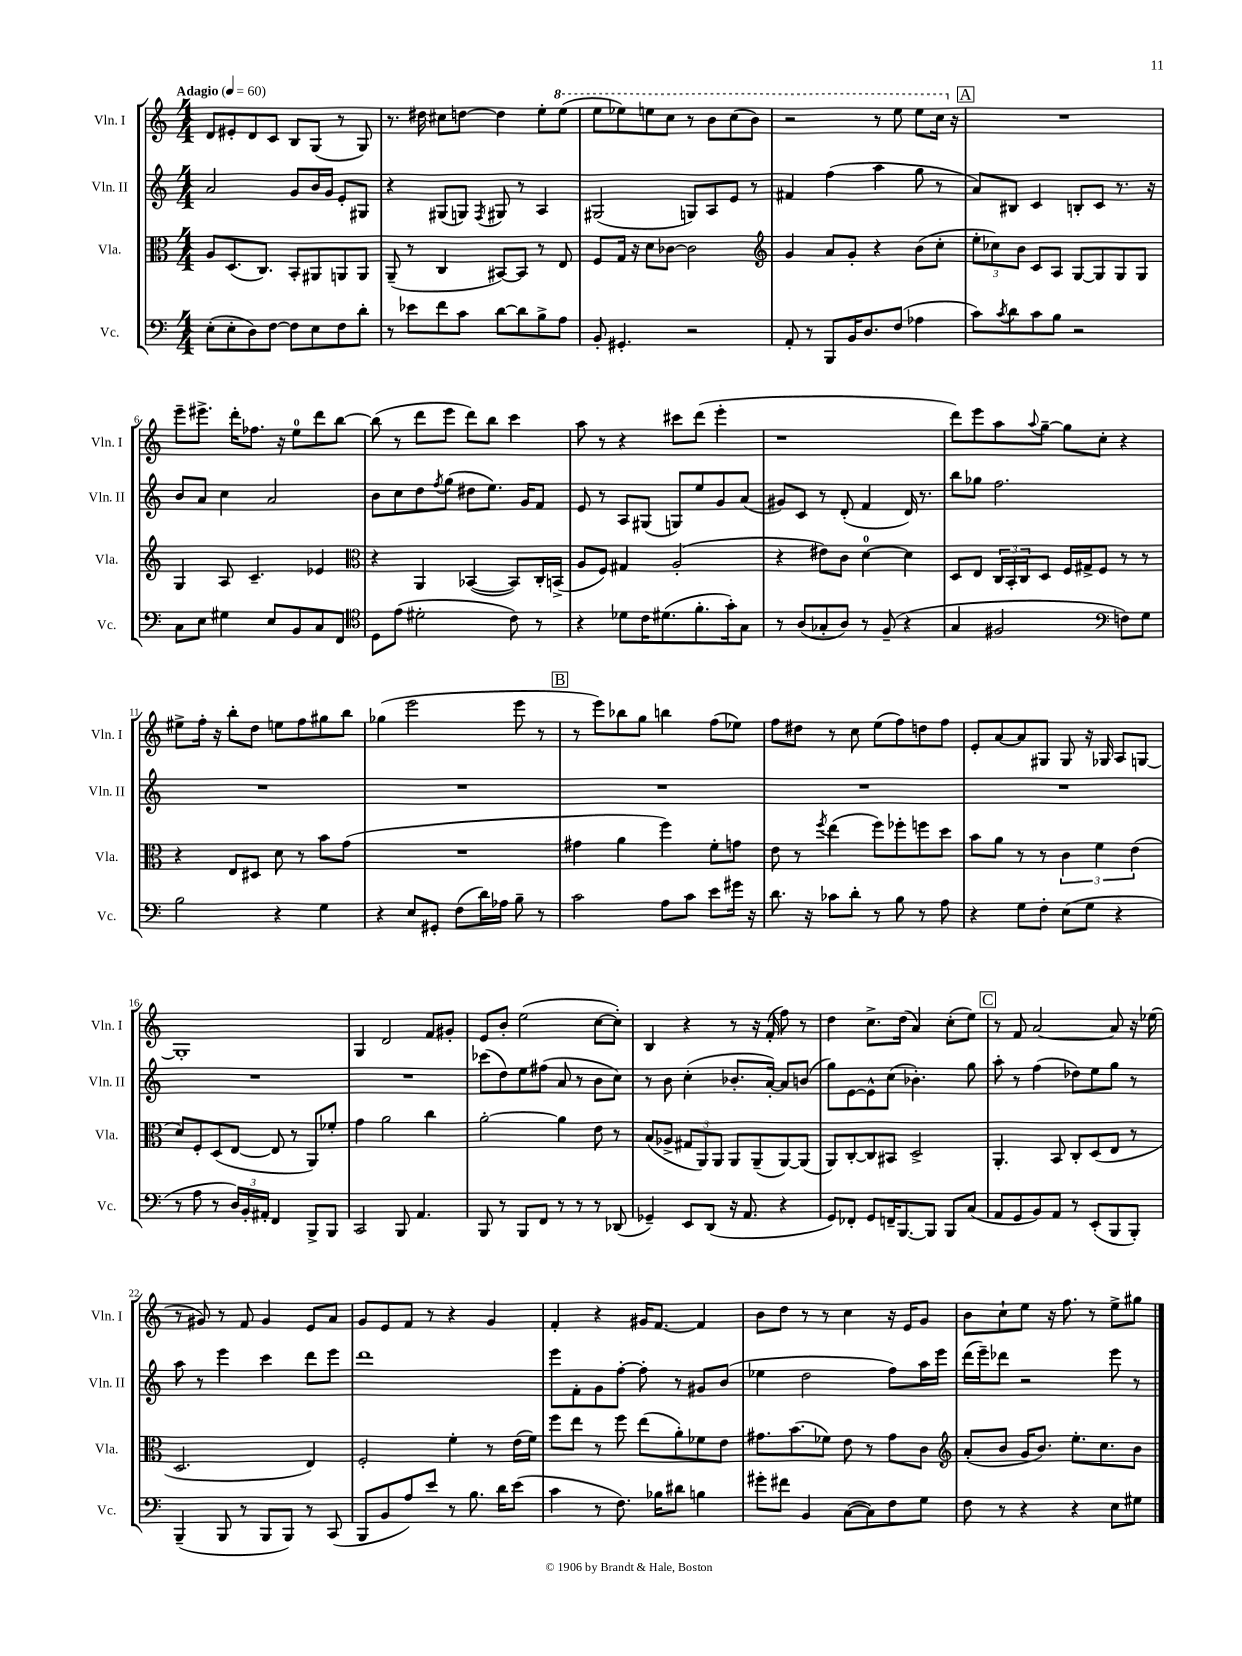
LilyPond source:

<<
\new StaffGroup <<
\new Staff = "s0" \with { instrumentName = "Vln. I" shortInstrumentName = "Vln. I" } {
    \clef treble \key c \major \numericTimeSignature \time 4/4 \tempo "Adagio" 4 = 60
    d'8 eis'8-. d'8 c'8 b8 g8( r8 g8) |
    r8. dis''16 cis''8 d''8~ d''4 e''8-. \ottava #1 e'''8( |
    e'''8 ees'''8) e'''8 c'''8 r8 b''8 c'''8( b''8) |
    r2 r8 e'''8 e'''8 c'''16 \ottava #0 r16 |
    \mark \markup { \box "A" } R1 |
    e'''8-- eis'''8.-> d'''16-. fes''8. r16 e''8-0 d'''8 b''8~ |
    b''8( r8 d'''8 e'''8 d'''8) b''8 c'''4 |
    a''8 r8 r4 cis'''8 d'''8( e'''4-. |
    r1 |
    d'''8) e'''8 a''8 \appoggiatura { a''8 } g''8~-- g''8 c''8-. r4 |
    eis''8-> f''16-. r16 b''8-. d''8 e''8 f''8 gis''8 b''8 |
    ges''4( e'''2 e'''8 r8 |
    \mark \markup { \box "B" } r8 e'''8) bes''8 g''8 b''4 f''8( ees''8) |
    f''8 dis''8 r8 c''8 e''8( f''8) d''8 f''8 |
    e'8-. a'8~ a'8 gis8 gis8 r16 ges16 a8 g8~ |
    g1-. |
    g4 d'2 f'8 gis'8-. |
    e'8 b'8-. e''2( c''8~ c''8-.) |
    b4 r4 r8 r16 f'16-.( f''8) r8 |
    d''4 c''8.-> d''16( a'4) c''8-.( e''8) |
    \mark \markup { \box "C" } r8 f'8 a'2~ a'8 r16 ees''16( |
    r8 gis'8) r8 f'8 gis'4 e'8 a'8 |
    g'8 e'8 f'8 r8 r4 g'4 |
    f'4-. r4 gis'16 f'8.~ f'4 |
    b'8 d''8 r8 r8 c''4 r16 e'16 g'8 |
    b'8 c''8-! e''8 r16 f''8. r8 e''8-> gis''8 \bar "|." |
}
\new Staff = "s1" \with { instrumentName = "Vln. II" shortInstrumentName = "Vln. II" } {
    \clef treble \key c \major \numericTimeSignature \time 4/4
    a'2 g'8 b'16 g'16 e'8-. gis8 |
    r4 gis8( g8) \acciaccatura { f8 } gis8 r8 a4 |
    gis2( g8) a8 e'8 r8 |
    fis'4 f''4( a''4 g''8 r8 |
    \mark \markup { \box "A" } a'8) bis8 c'4 b8-. c'8 r8. r16 |
    b'8 a'8 c''4 a'2 |
    b'8 c''8 d''8 \acciaccatura { f''8 } g''8( dis''8 e''8.) g'16 f'8 |
    e'8 r8 a8 gis8( g8) e''8 g'8 a'8( |
    gis'8) c'8 r8 d'8-.( f'4 d'16) r8. |
    b''8 ges''8 f''2. |
    R1 |
    R1 |
    \mark \markup { \box "B" } R1 |
    R1 |
    R1 |
    R1 |
    R1 |
    ces'''8( d''8) e''8 fis''8( a'8 r8 b'8 c''8) |
    r8 b'8 c''4-.( bes'8.-. a'16~-.) a'8 b'8( |
    g''8) e'8~ e'8-^ c''8( bes'4.-.) g''8 |
    \mark \markup { \box "C" } a''8-. r8 f''4( des''8) e''8 g''8 r8 |
    a''8 r8 e'''4 c'''4 d'''8 e'''8 |
    d'''1 |
    e'''8 f'8-. g'8 f''8~-. f''8-. r8 gis'8 b'8( |
    ees''4 d''2 f''8) a''16 e'''16 |
    d'''16( e'''16--) des'''8 r2 e'''8 r8 \bar "|." |
}
\new Staff = "s2" \with { instrumentName = "Vla." shortInstrumentName = "Vla." } {
    \clef alto \key c \major \numericTimeSignature \time 4/4
    a8 d8.( c8.) b,8-. ais,8 a,8 a,8 |
    a,8--( r8 c4 bis,8~) bis,8 r8 e8 |
    f8 g16 r16 d'8 ces'8~ ces'2 |
    \clef treble g'4 a'8 g'8-. r4 b'8( c''8-. |
    \mark \markup { \box "A" } \tuplet 3/2 { e''8-. ces''8) b'8 } c'8 a8 g8~ g8 g8 g8 |
    g4 a8 c'4.-- ees'4 |
    \clef alto r4 a,4 bes,4~( bes,8) c16-. b,16->( |
    a8 f8) gis4 a2-.( |
    r4 eis'8) c'8 d'4-0~ d'4 |
    d8 e8 \tuplet 3/2 { c16 b,16-. c16 } d8 f16 gis16-> f8 r8 r8 |
    r4 e8 dis8 d'8 r8 b'8 g'8( |
    R1 |
    \mark \markup { \box "B" } gis'4 a'4 f''4) f'8-. g'8 |
    e'8 r8 \acciaccatura { f''8 } e''4( f''8) fes''8-. f''8 d''8 |
    b'8 a'8 r8 r8 \tuplet 3/2 { c'4 f'4 e'4( } |
    d'8) f8-. d8( e8~ e8 r8 a,8) fes'8-. |
    g'4 a'2 c''4 |
    a'2~-. a'4 e'8 r8 |
    b8( aes8-> \tuplet 3/2 { gis8 a,8) a,8 } a,8 a,8--( a,8~) a,8( |
    a,8) c8~-. c8 bis,8 d2-> |
    \mark \markup { \box "C" } a,4.-. b,8 c8-. d8( e8 r8 |
    d2. e4) |
    f2-. f'4-. r8 e'16( f'16) |
    f''8 e''8 r8 f''8 e''8( a'8-.) fes'8 e'8 |
    gis'8. b'8.( fes'8) e'8 r8 gis'8 c'8 |
    \clef treble a'8-.( b'8 g'16 b'8.) e''8.-. c''8. b'8 \bar "|." |
}
\new Staff = "s3" \with { instrumentName = "Vc." shortInstrumentName = "Vc." } {
    \clef bass \key c \major \numericTimeSignature \time 4/4
    e8-.( e8-. d8) f8~ f8 e8 f8 d'8-. |
    r8 ees'8 f'8 c'8 d'8~ d'8 b8-> a8 |
    b,8-. gis,4.-. r2 |
    a,8-. r8 b,,8 b,16 d8. f8( aes4 |
    \mark \markup { \box "A" } c'8) \acciaccatura { c'8 } d'8 c'8 b8 r2 |
    c8 e8 gis4 e8 b,8 c8 f,8 |
    \clef tenor d8 e'8( dis'2-. c'8) r8 |
    r4 des'8 c'16 dis'8.( f'8.-. g'16-.) g8 |
    r8 a8( ges8-. a8) r8 f8--( r4 |
    g4 fis2 \clef bass f8) g8 |
    b2 r4 g4 |
    r4 e8 gis,8-. f8( d'16) aes16 b8-- r8 |
    \mark \markup { \box "B" } c'2 a8 c'8 e'8 gis'16 r16 |
    d'8. r16 ces'8 d'8-. r8 b8 r8 a8 |
    r4 g8 f8-. e8( g8 r4 |
    r8 a8 r8 \tuplet 3/2 { d16) b,16-. ais,16-. } f,4 b,,8-> b,,8 |
    c,2 b,,8 a,4. |
    b,,8 r8 b,,8 f,8 r8 r8 r8 des,8( |
    ges,4--) e,8 d,8( r16 a,8. r4 |
    g,8) fes,8-. g,8 f,16-- b,,8.~ b,,8 b,,8 c8( |
    \mark \markup { \box "C" } a,8 g,8 b,8) a,8 r8 e,8-.( b,,8 b,,8-.) |
    b,,4--( b,,8 r8 b,,8 b,,8) r8 c,8( |
    b,,8 b,8 a8) e'8 r8 b8. d'16 e'8( |
    c'4 r8 f8.) bes16 dis'8 b4 |
    gis'8-. fis'8 b,4 c8~( c8) f8 g8 |
    f8 r8 r4 r4 e8 gis8 \bar "|." |
}
>>
>>
